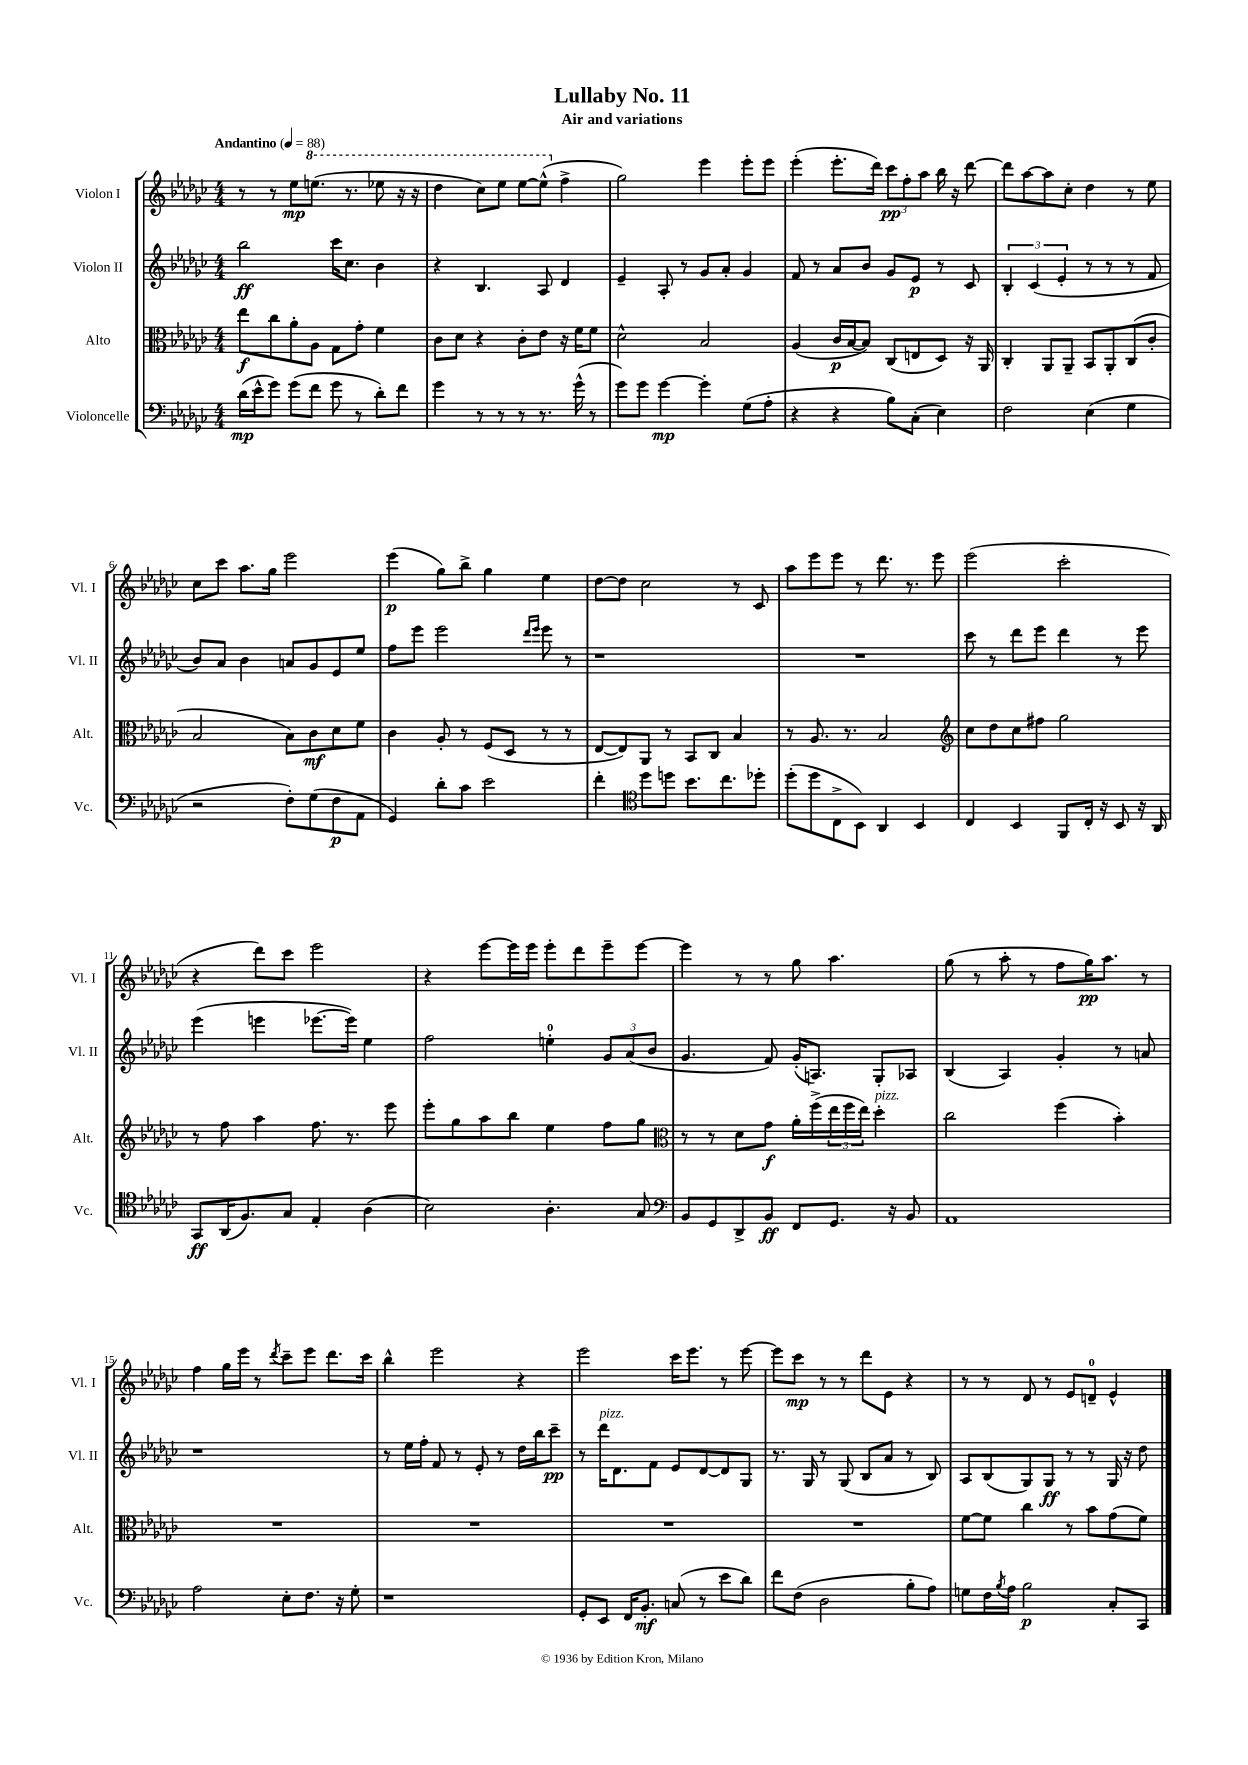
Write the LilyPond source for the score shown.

\header { title = "Lullaby No. 11" subtitle = "Air and variations" }
<<
\new StaffGroup <<
\new Staff = "s0" \with { instrumentName = "Violon I" shortInstrumentName = "Vl. I" } {
    \clef treble \key ges \major \numericTimeSignature \time 4/4 \tempo "Andantino" 4 = 88
    r8 r8 ees''8\mp \ottava #1 e'''8.( r8. ees'''8 r16 r16 |
    des'''4 ces'''8) ees'''8 ees'''8~ ees'''8-^( \ottava #0 f''4-> |
    ges''2) ees'''4 ees'''8-. ees'''8 |
    ees'''4-.( ees'''8.-. des'''16) \tuplet 3/2 { ces'''8\pp f''8-. aes''8 } bes''16 r16 des'''8~ |
    des'''8 aes''8~ aes''8 ces''8-. des''4 r8 ees''8 |
    ces''8 ces'''8 aes''8. ges''16 ees'''2 |
    ees'''4\p( ges''8) bes''8-> ges''4 ees''4 |
    des''8~ des''8 ces''2 r8 ces'8 |
    aes''8 ees'''8 ees'''8 r8 des'''8. r8. ees'''8 |
    ees'''2( ces'''2-. |
    r4 des'''8) ces'''8 ees'''2 |
    r4 ees'''8~ ees'''16 ees'''16 ees'''8-. des'''8 ees'''8-- ees'''8~ |
    ees'''4 r8 r8 ges''8 aes''4. |
    ges''8( r8 aes''8-. r8 f''8 ges''16\pp) aes''8. r8 |
    f''4 ges''16 ees'''16 r8 \acciaccatura { des'''8 } ces'''8-- ees'''8 des'''8. ces'''16 |
    bes''4-^ ees'''2 r4 |
    ees'''2 ces'''16 ees'''8. r8 ees'''8~ |
    ees'''8 ces'''8\mp r8 r8 des'''8 ees'8 r4 |
    r8 r8 des'8 r8 ees'8 d'8-0-- ees'4-^ \bar "|." |
}
\new Staff = "s1" \with { instrumentName = "Violon II" shortInstrumentName = "Vl. II" } {
    \clef treble \key ges \major \numericTimeSignature \time 4/4
    bes''2\ff ces'''16 ces''8. bes'4 |
    r4 bes4. aes8 des'4 |
    ees'4-- aes8-. r8 ges'8 aes'8-. ges'4 |
    f'8 r8 aes'8 bes'8 ges'8 ees'8\p r8 ces'8 |
    \tuplet 3/2 { bes4-. ces'4( ees'4-. } r8 r8 r8 f'8 |
    bes'8) aes'8 bes'4 a'8 ges'8 ees'8 ees''8 |
    f''8 ees'''8 ees'''2 \grace { des'''16 ees'''16 } ees'''8 r8 |
    r1 |
    R1 |
    ces'''8 r8 des'''8 ees'''8 des'''4 r8 ees'''8 |
    ees'''4( e'''4 ees'''8.~ ees'''16) ees''4 |
    f''2 e''4-0-. \tuplet 3/2 { ges'8 aes'8( bes'8 } |
    ges'4. f'8) ges'16-.( a8.) ges8-. aes8 |
    bes4( aes4) ges'4-. r8 a'8 |
    r1 |
    r8 ees''16 f''16-. f'8 r8 ees'8-. r8 des''16 bes''16 ces'''8--\pp |
    r8 des'''16^\markup { \italic "pizz." } des'8. f'8 ees'8 des'8~ des'8 ges8 |
    r8. ges16 r8 ges8( bes8 aes'8 r8 bes8) |
    aes8 bes8( ges8) ges8\ff r8 r8 ges16 r16 des''8 \bar "|." |
}
\new Staff = "s2" \with { instrumentName = "Alto" shortInstrumentName = "Alt." } {
    \clef alto \key ges \major \numericTimeSignature \time 4/4
    ees''8\f ces''8 aes'8-. aes8 ges8 ges'8-. f'4 |
    ces'8 des'8 r4 ces'8-. ees'8 r16 f'16 f'8 |
    des'2-^ bes2 |
    aes4( ces'16\p bes16~ bes8) ces8( e8 des8) r16 aes,16 |
    ces4-. aes,8 aes,8-- bes,8 aes,8-. ces8( ces'8-. |
    bes2 bes8) ces'8\mf des'8 f'8 |
    ces'4 aes8-. r8 f8( des8 r8 r8 |
    ees8~ ees8) aes,8 r8 bes,8 ces8 bes4 |
    r8 aes8. r8. bes2 |
    \clef treble ces''8 des''8 ces''8 fis''8 ges''2 |
    r8 f''8 aes''4 f''8. r8. ees'''8 |
    ees'''8-. ges''8 aes''8 bes''8 ees''4 f''8 ges''8 |
    \clef alto r8 r8 des'8 ges'8\f aes'16-. f''16->( \tuplet 3/2 { ees''16 f''16 ees''16) } des''4-.^\markup { \italic "pizz." } |
    ces''2 f''4( bes'4-.) |
    R1 |
    R1 |
    R1 |
    R1 |
    f'8~ f'8 ces''4 r8 bes'8 ges'8( f'8) \bar "|." |
}
\new Staff = "s3" \with { instrumentName = "Violoncelle" shortInstrumentName = "Vc." } {
    \clef bass \key ges \major \numericTimeSignature \time 4/4
    des'16\mp( ees'16-^ ges'8) ges'8( f'8 ges'8 r8 des'8-.) f'8 |
    ges'4 r8 r8 r8 r8. ges'16-^( r8 |
    ges'8) ges'8 ges'4~\mp ges'4-. ges8( aes8-. |
    r4 r4 bes8) ces8-.( ees4) |
    f2 ees4( ges4 |
    r2 f8-.) ges8( f8\p aes,8 |
    ges,4) des'8-. ces'8 ees'2 |
    f'4-. \clef tenor des''8 d''8 bes'8. ces''8. des''8-. |
    des''8-.( des''8 ces8-> bes,8) aes,4 bes,4 |
    ces4 bes,4 f,8 ces16-. r16 bes,8 r16 aes,16 |
    ges,8\ff aes,16( f8.) ges8 ees4-. aes4( |
    bes2) aes4.-. ges8 |
    \clef bass bes,8 ges,8 des,8-> bes,8\ff f,8 ges,8. r16 bes,8 |
    aes,1 |
    aes2 ees8-. f8. r16 ges8-. |
    r1 |
    ges,8-. ees,8 f,16 bes,8.-.\mf c8( r8 ees'8 des'8) |
    f'8 f8( des2 bes8-. aes8) |
    g8 f16 \acciaccatura { bes8 } aes16 bes2\p ces8-. ces,8 \bar "|." |
}
>>
>>
